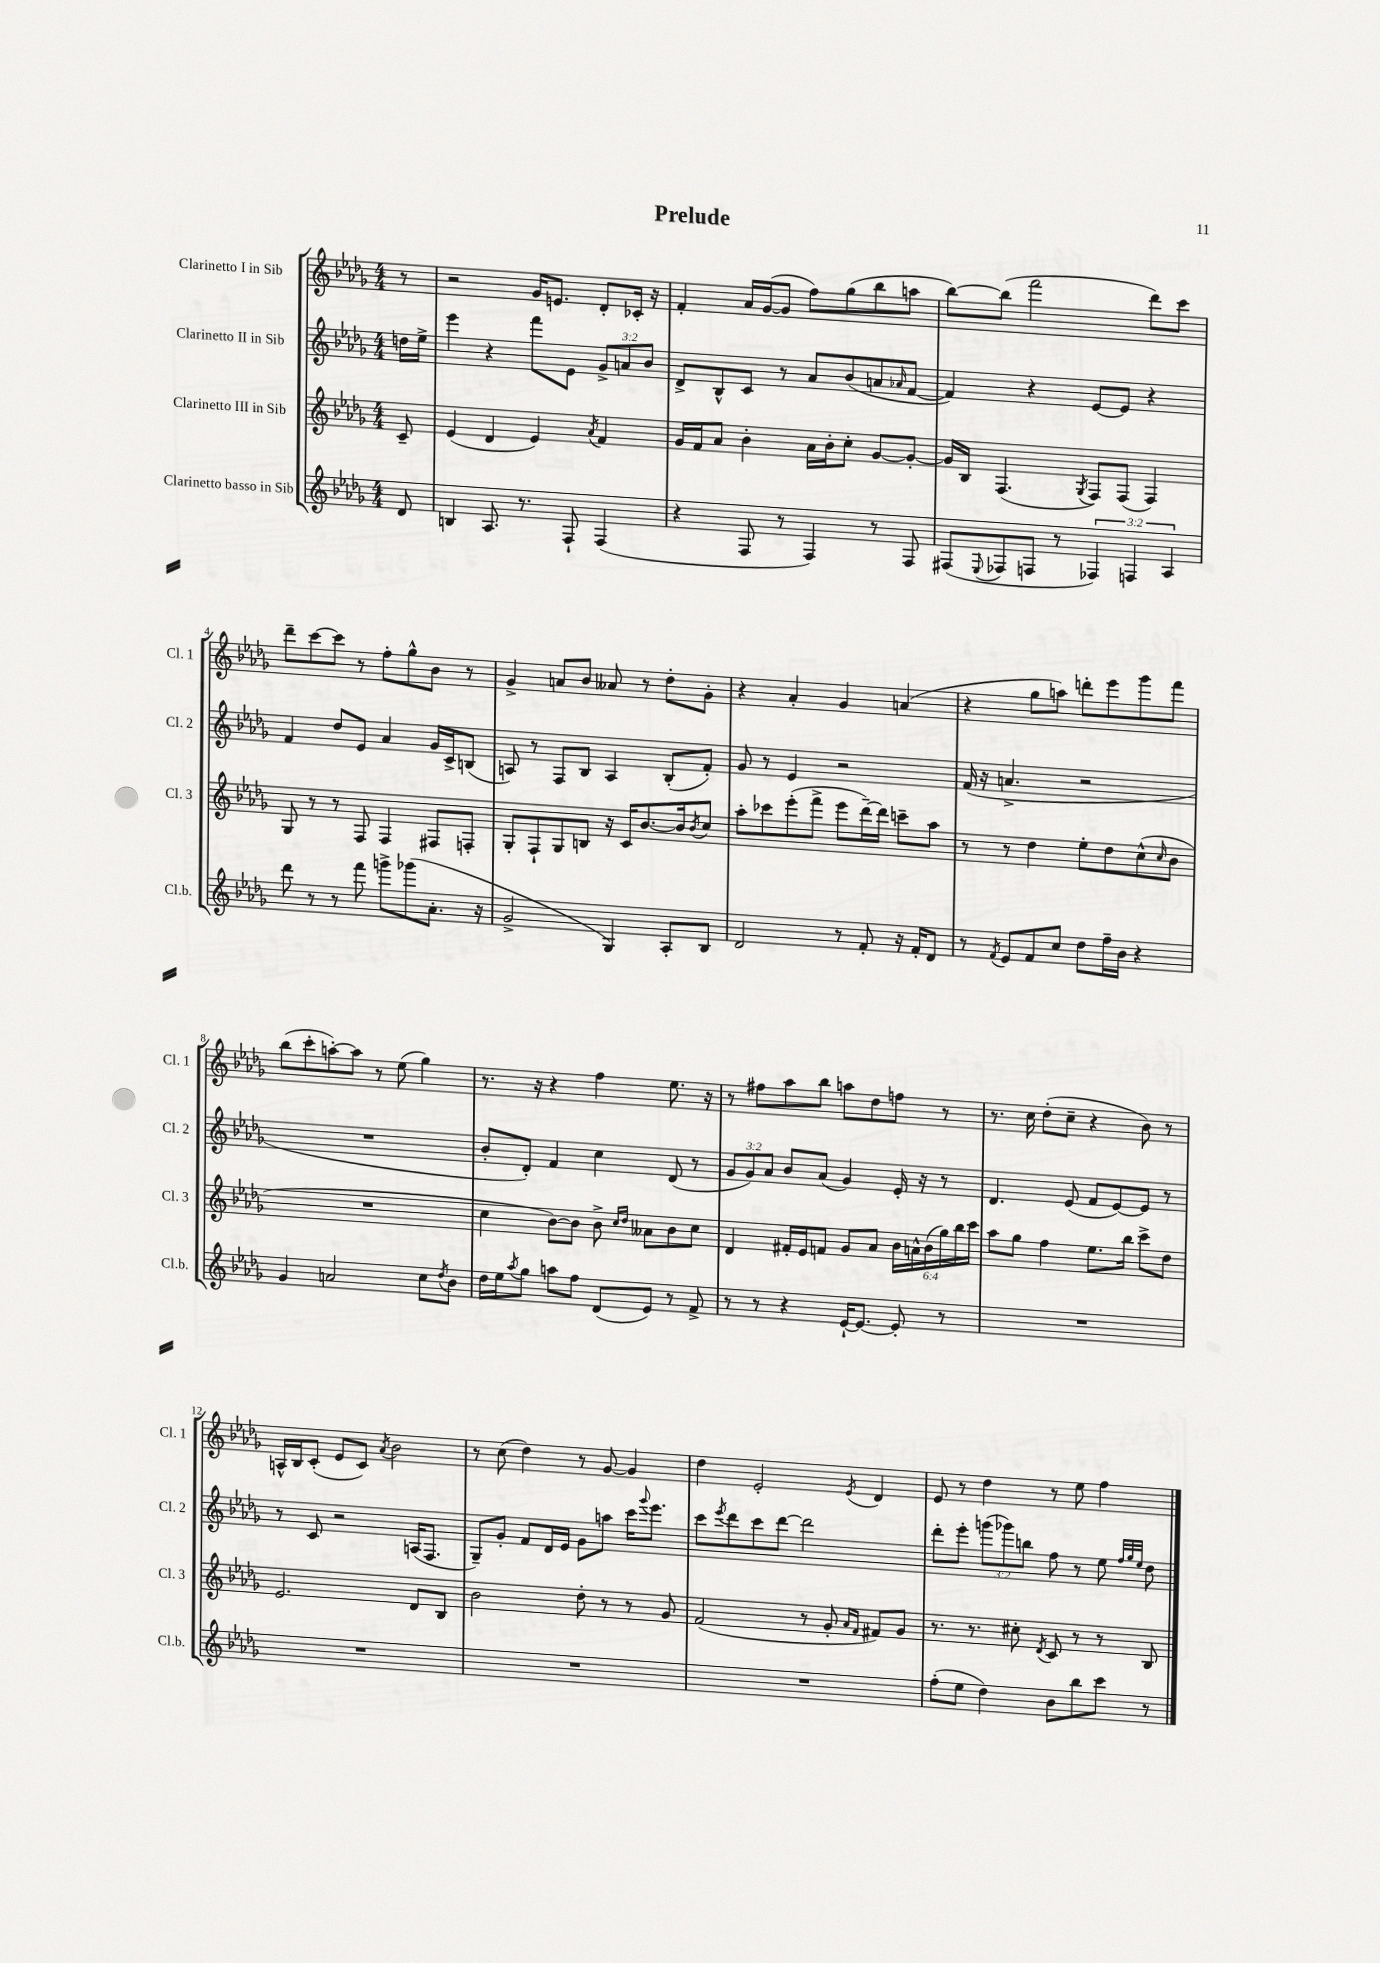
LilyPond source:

\header { title = "Prelude" }
<<
\new StaffGroup <<
\new Staff = "s0" \with { instrumentName = "Clarinetto I in Sib" shortInstrumentName = "Cl. 1" } {
    \clef treble \key des \major \numericTimeSignature \time 4/4 \partial 8
    r8 |
    r2 ges'16 e'8. des'8-. ces'16-. r16 |
    f'4-. aes'16 ges'16~( ges'8 f''8) ges''8( bes''8 a''8 |
    bes''8~) bes''8( f'''2 des'''8) c'''8 |
    des'''8-- c'''8~ c'''8 r8 f''8-. ges''8-^ bes'8 r8 |
    ges'4-> a'8 bes'8 aeses'8 r8 des''8-. ges'8-. |
    r4 aes'4-. ges'4 a'4( |
    r4 ges''8 a''8) d'''8-. ees'''8 ges'''8 f'''8 |
    bes''8( c'''8-. a''8~-.) a''8 r8 ees''8( ges''4) |
    r8. r16 r4 f''4 ees''8. r16 |
    r8 fis''8 aes''8 bes''8 a''8 des''8 f''8 r8 |
    r8. c''16 des''8-.( c''8-- r4 bes'8) r8 |
    a16-^ bes16 c'8-.( ees'8 c'8) \acciaccatura { aes'8 } bes'2 |
    r8 c''8( des''4) r8 ges'8~ ges'4 |
    des''4 ees'2-. \acciaccatura { ees'8 } des'4 |
    ees'8 r8 des''4 r8 ees''8 f''4 \bar "|." |
}
\new Staff = "s1" \with { instrumentName = "Clarinetto II in Sib" shortInstrumentName = "Cl. 2" } {
    \clef treble \key des \major \numericTimeSignature \time 4/4 \override Staff.TupletNumber.text = #tuplet-number::calc-fraction-text \partial 8
    d''16 ees''16-> |
    ees'''4 r4 f'''8 ees'8 \tuplet 3/2 { ges'8-> a'8 bes'8 } |
    des'8-> bes8-^ c'8 r8 aes'8 bes'8( a'8 \grace { aes'16 } f'8~ |
    f'4) r4 ees'8~ ees'8 r4 |
    f'4 des''8 ees'8 aes'4 ges'16 c'16-> b8( |
    a8) r8 f8 bes8 a4 bes8-.( f'8-.) |
    ges'8 r8 ees'4 r2 |
    f'16( r16 a'4.-> r2 |
    R1 |
    bes'8-. des'8-.) f'4 c''4 des'8( r8 |
    \tuplet 3/2 { ges'8 ges'8) aes'8 } bes'8 aes'8( ges'4) ees'16-. r16 r8 |
    des'4. ees'8( f'8 ees'8~) ees'8 r8 |
    r8 c'8 r2 a16( f8. |
    ges8--) ges'8-. f'8 des'16 ees'16 ges'8 a''8 c'''16 \appoggiatura { ges'''8 } ees'''8. |
    c'''8 \acciaccatura { ees'''8 } des'''8 c'''8 des'''8~ des'''2 |
    des'''8-. ees'''8-. \tuplet 3/2 { g'''8( ges'''8) b''8 } f''8 r8 ees''8 \grace { f''32 ges''32 ees''32 } des''8 \bar "|." |
}
\new Staff = "s2" \with { instrumentName = "Clarinetto III in Sib" shortInstrumentName = "Cl. 3" } {
    \clef treble \key des \major \numericTimeSignature \time 4/4 \override Staff.TupletNumber.text = #tuplet-number::calc-fraction-text \partial 8
    c'8-- |
    ees'4( des'4 ees'4) \acciaccatura { aes'8 } f'4 |
    ges'16 f'16 aes'8 bes'4-. aes'16 bes'16-. c''8-. ges'8~ ges'8~-. |
    ges'16 bes16 f4.( \acciaccatura { ges8 } f8) f8( f4) |
    ges8 r8 r8 f8 f4 fis8 f8-. |
    ges8-. f8-! ges8 b8 r16 c'16 bes'8.~ bes'16 \acciaccatura { bes'8 } c''8 |
    aes''8-. ces'''8 ees'''8-.( f'''8-> ees'''8 des'''16~--) des'''16 c'''8-- aes''8 |
    r8 r8 des''4 ees''8-. des''8 c''8-^( \grace { c''16 } bes'8 |
    R1 |
    c''4 bes'8~) bes'8 bes'8-> \grace { c''16 des''16 } aeses'8 bes'8 c''8 |
    des'4 fis'16-. ees'16 f'8 ges'8 aes'8 \tuplet 6/4 { bes'16 a'16-^ bes'16( ges''16) bes''16 c'''16 } |
    aes''8 ges''8 f''4 ees''8. bes''16 c'''8-> des''8 |
    ees'2. des'8 bes8 |
    bes'2 des''8-. r8 r8 ges'8 |
    f'2( r8 ges'8-. \grace { aes'16 f'16 } fis'8) ges'8 |
    r8. r8. cis''8-. \acciaccatura { des'8 } c'8 r8 r8 bes8 \bar "|." |
}
\new Staff = "s3" \with { instrumentName = "Clarinetto basso in Sib" shortInstrumentName = "Cl.b." } {
    \clef treble \key des \major \numericTimeSignature \time 4/4 \override Staff.TupletNumber.text = #tuplet-number::calc-fraction-text \partial 8
    des'8 |
    b4 aes8. r8. f8-! f4( |
    r4 f8 r8 f4) r8 f8 |
    fis8( \appoggiatura { ees8 } fes8 f8 r8 \tuplet 3/2 { fes4) f4 aes4 } |
    des'''8 r8 r8 f'''8 g'''8-> ges'''8( aes'8.-. r16 |
    ges'2-> ges4) aes8-. bes8 |
    des'2 r8 f'8-. r16 f'16-. des'8 |
    r8 \acciaccatura { f'8 } ees'8 f'8 c''8 des''8 f''16-- bes'16 r4 |
    ges'4 a'2 c''8 \acciaccatura { des''8 } bes'8 |
    des''16 ees''16 \acciaccatura { aes''8 } ges''8 a''8 f''8 des'8( ees'8) r8 f'8-> |
    r8 r8 r4 ees'16~-! ees'8.~ ees'8-. r8 |
    R1 |
    R1 |
    R1 |
    R1 |
    f''8-.( ees''8 des''4) bes'8 bes''8 c'''8 r8 \bar "|." |
}
>>
>>
